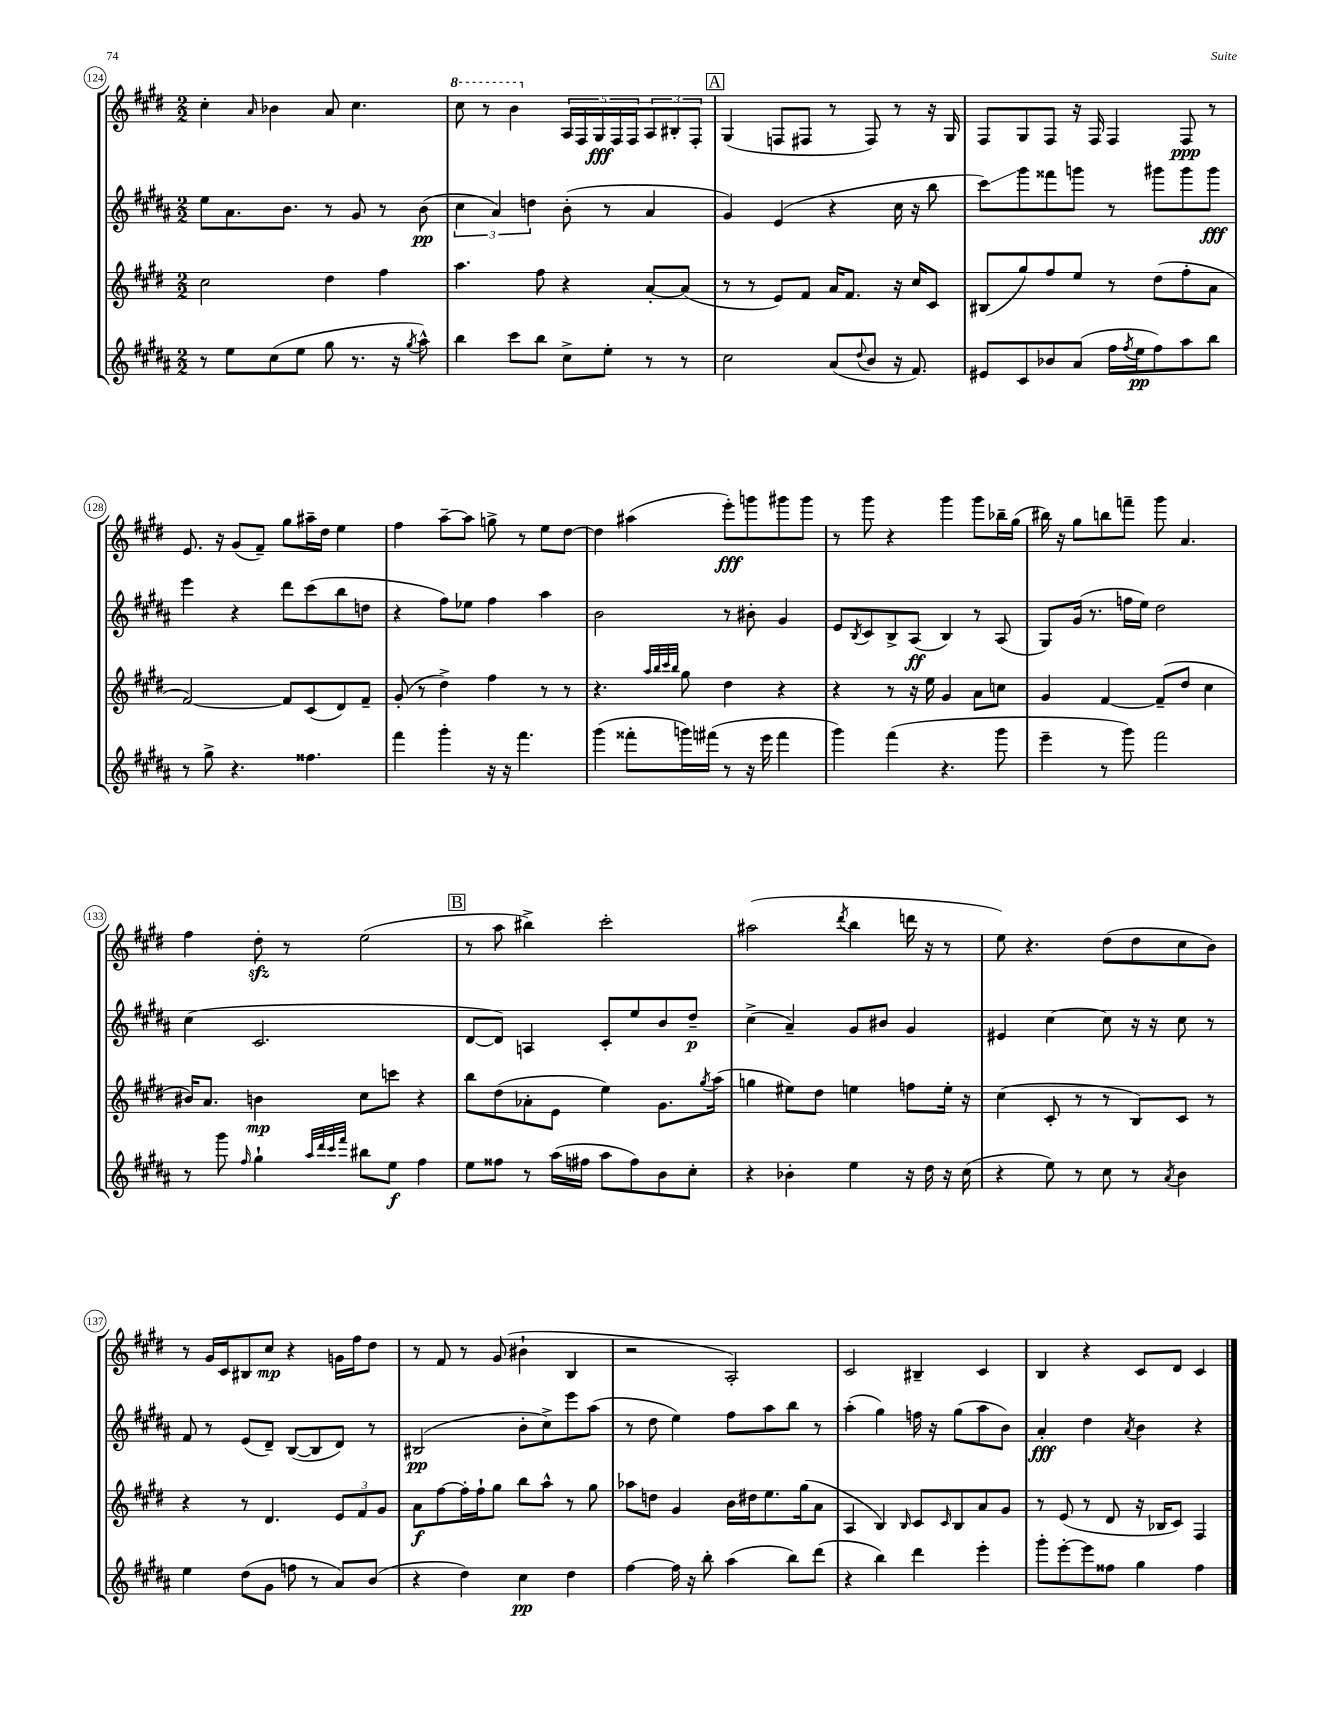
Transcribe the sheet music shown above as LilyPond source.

<<
\new StaffGroup <<
\new Staff = "s0" {
    \clef treble \key e \major \numericTimeSignature \time 2/2
    cis''4-. \grace { a'16 } bes'4 a'8 cis''4. |
    \ottava #1 cis'''8 r8 b''4 \ottava #0 \tuplet 5/4 { a16 fis16 gis16\fff fis16 fis16 } \tuplet 3/2 { a8 bis8-. fis8-. } |
    \mark \markup { \box "A" } gis4( f8 fis8 r8 fis8) r8 r16 gis16 |
    fis8 gis8 fis8 r16 fis16 fis4 fis8\ppp r8 |
    e'8. r16 gis'8( fis'8--) gis''8 ais''16-- dis''16 e''4 |
    fis''4 a''8~-- a''8 g''8-> r8 e''8 dis''8~ |
    dis''4 ais''4( e'''8-.\fff) g'''8 gis'''8 gis'''8 |
    r8 gis'''8 r4 gis'''4 gis'''8 bes''16-- gis''16( |
    bis''16) r16 gis''8 b''8 f'''8-- gis'''8 a'4. |
    fis''4 dis''8-.\sfz r8 e''2( |
    \mark \markup { \box "B" } r8 a''8 bis''4->) cis'''2-. |
    ais''2( \acciaccatura { dis'''8 } b''4 d'''16 r16 r8 |
    e''8) r4. dis''8( dis''8 cis''8 b'8) |
    r8 gis'16 cis'16 bis8 cis''8\mp r4 g'16 fis''16 dis''8 |
    r8 fis'8 r8 gis'8( bis'4-! b4 |
    r2 a2-.) |
    cis'2 bis4-- cis'4 |
    b4 r4 cis'8 dis'8 cis'4 \bar "|." |
}
\new Staff = "s1" {
    \clef treble \key b \major \numericTimeSignature \time 2/2
    e''8 ais'8. b'8. r8 gis'8 r8 b'8\pp( |
    \tuplet 3/2 { cis''4 ais'4) d''4 } b'8-.( r8 ais'4 |
    \mark \markup { \box "A" } gis'4) e'4( r4 cis''16 r16 b''8 |
    cis'''8\glissando) gis'''8 fisis'''8 g'''8 r8 gis'''8 gis'''8 gis'''8\fff |
    e'''4 r4 dis'''8 cis'''8( b''8 d''8 |
    r4 fis''8) ees''8 fis''4 ais''4 |
    b'2 r8 bis'8-. gis'4 |
    e'8 \acciaccatura { b8 } cis'8 b8-> ais8\ff( b4) r8 ais8( |
    gis8) gis'16( r8. f''16 e''16) dis''2 |
    cis''4( cis'2. |
    \mark \markup { \box "B" } dis'8~ dis'8) a4 cis'8-. e''8 b'8 dis''8--\p |
    cis''4->( ais'4--) gis'8 bis'8 gis'4 |
    eis'4 cis''4~ cis''8 r16 r16 cis''8 r8 |
    fis'8 r8 e'8( dis'8--) b8~( b8 dis'8) r8 |
    bis2\pp( b'8-. cis''8->) e'''8 ais''8( |
    r8 dis''8 e''4) fis''8 ais''8 b''8 r8 |
    ais''4-.( gis''4) f''16 r16 gis''8( ais''8 b'8) |
    ais'4-.\fff dis''4 \acciaccatura { ais'8 } b'4 r4 \bar "|." |
}
\new Staff = "s2" {
    \clef treble \key e \major \numericTimeSignature \time 2/2
    cis''2 dis''4 fis''4 |
    a''4. fis''8 r4 a'8~-. a'8( |
    \mark \markup { \box "A" } r8 r8 e'8) fis'8 a'16 fis'8. r16 cis''16 cis'8 |
    bis8( gis''8) fis''8 e''8 r8 dis''8( fis''8-. a'8 |
    fis'2~) fis'8 cis'8( dis'8) fis'8-- |
    gis'8-.( r8 dis''4->) fis''4 r8 r8 |
    r4. \grace { a''32 b''32 cis'''32 b''32 } gis''8 dis''4 r4 |
    r4 r8 r16 e''16 gis'4 a'8 c''8 |
    gis'4 fis'4~ fis'8--( dis''8 cis''4 |
    bis'16) a'8. b'4\mp cis''8 c'''8 r4 |
    \mark \markup { \box "B" } b''8 dis''8( aes'8-. e'8 e''4) gis'8. \acciaccatura { gis''8 } a''16( |
    g''4 eis''8) dis''8 e''4 f''8 e''16-. r16 |
    cis''4( cis'8-. r8 r8 b8) cis'8 r8 |
    r4 r8 dis'4. \tuplet 3/2 { e'8 fis'8 gis'8 } |
    a'8\f fis''8~ fis''16-. fis''16-! gis''8 b''8 a''8-^ r8 gis''8 |
    aes''8 d''8 gis'4 b'16 dis''16 e''8. gis''16( a'8 |
    a4 b4) \grace { b16 } cis'8 \grace { cis'16 } b8 a'8 gis'8 |
    r8 e'8( r8 dis'8 r16 bes16 cis'8) fis4 \bar "|." |
}
\new Staff = "s3" {
    \clef treble \key b \major \numericTimeSignature \time 2/2
    r8 e''8 cis''8( e''8 gis''8 r8. r16 \acciaccatura { gis''8 } ais''8-^) |
    b''4 cis'''8 b''8 cis''8-> e''8-. r8 r8 |
    \mark \markup { \box "A" } cis''2 ais'8( \appoggiatura { dis''8 } b'8 r16 fis'8.) |
    eis'8 cis'8 bes'8 ais'8( fis''16 \acciaccatura { fis''8 } e''16\pp fis''8) ais''8 b''8 |
    r8 gis''8-> r4. fisis''4. |
    fis'''4 gis'''4-. r16 r16 fis'''4. |
    gis'''4( fisis'''8-. g'''16) fis'''16( r8 r16 e'''16 fis'''4 |
    gis'''4) fis'''4( r4. gis'''8 |
    e'''4-- r8 gis'''8) fis'''2 |
    r8 gis'''8 \grace { fis''16 } gis''4-! \grace { ais''32 dis'''32 cis'''32 fis'''32 } bis''8 e''8\f fis''4 |
    \mark \markup { \box "B" } e''8 fisis''8 r8 ais''16( fis''16 ais''8 fis''8) b'8 cis''8-. |
    r4 bes'4-. e''4 r16 dis''16 r16 cis''16( |
    r4 e''8) r8 cis''8 r8 \acciaccatura { ais'8 } b'4 |
    e''4 dis''8( gis'8 f''8 r8 ais'8) b'8( |
    r4 dis''4) cis''4\pp dis''4 |
    fis''4~ fis''16 r16 b''8-. ais''4( b''8) dis'''8( |
    r4 b''4) dis'''4 e'''4-. |
    gis'''8-. e'''8~-. e'''8 fisis''8 gis''4 fisis''4 \bar "|." |
}
>>
>>
\layout { \context { \Score currentBarNumber = #124 \override BarNumber.stencil = #(make-stencil-circler 0.1 0.3 ly:text-interface::print) } }
